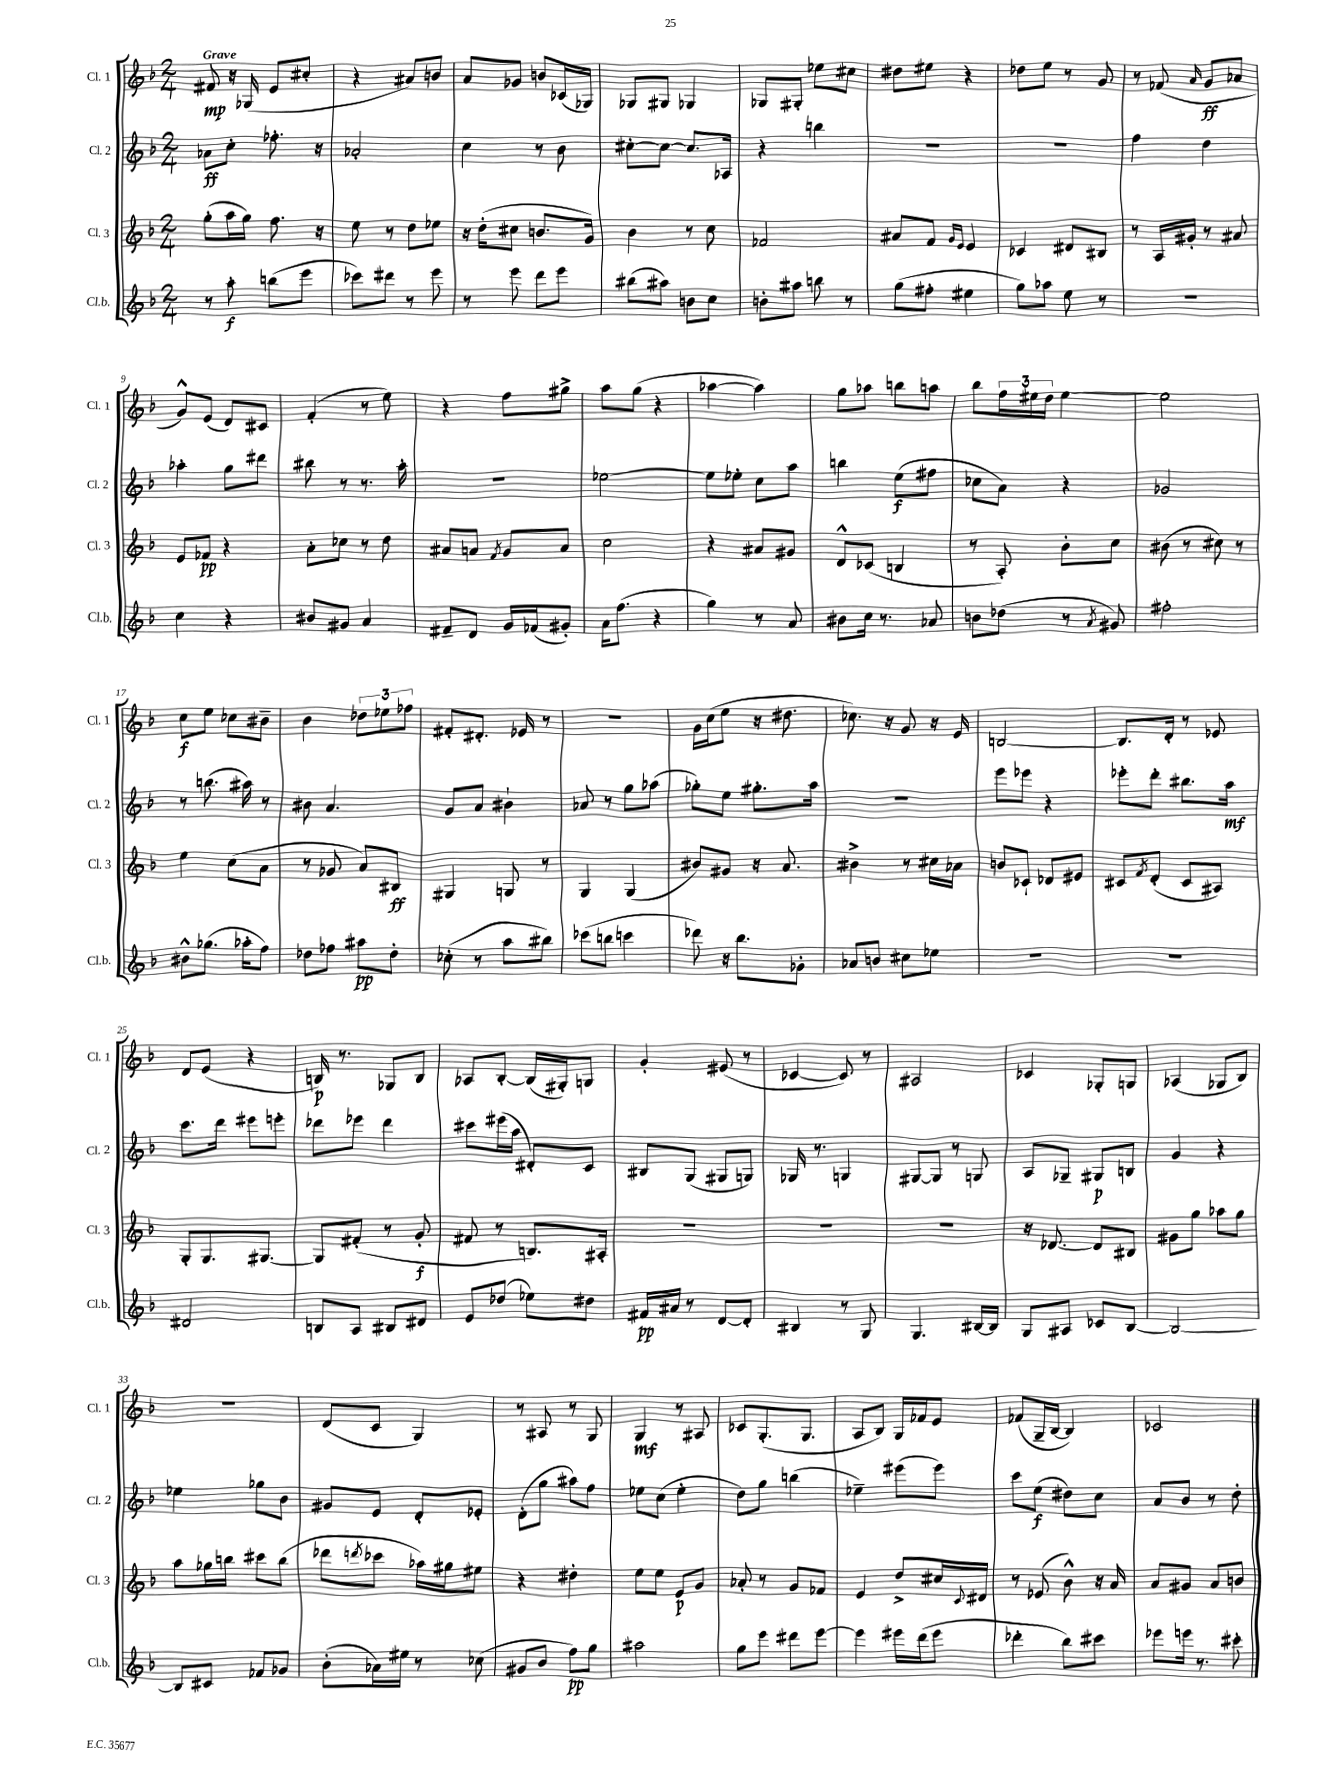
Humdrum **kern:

**kern	**dynam	**kern	**dynam	**kern	**dynam	**kern	**dynam
*part4	*part4	*part3	*part3	*part2	*part2	*part1	*part1
*staff4	*staff4	*staff3	*staff3	*staff2	*staff2	*staff1	*staff1
*I"Cl.b.	*	*I"Cl. 3	*	*I"Cl. 2	*	*I"Cl. 1	*
*I'Cl.b.	*	*I'Cl. 3	*	*I'Cl. 2	*	*I'Cl. 1	*
*clefG2	*	*clefG2	*	*clefG2	*	*clefG2	*
*k[b-]	*	*k[b-]	*	*k[b-]	*	*k[b-]	*
*M2/4	*	*M2/4	*	*M2/4	*	*M2/4	*
=1	=1	=1	=1	=1	=1	=1	=1
!	!	!	!	!	!	!LO:TX:a:B:t=Grave	!
8r	.	(8gg'\L	.	8a-X\L	ff	8f#X/	mp
8aa'\	f	16aa\L	.	8cc'\J	.	16r	.
.	.	16gg\JJ)	.	.	.	(16G-X/	.
(8bbn\L	.	8.ff\	.	8.ff-X'\	.	8e/L	.
8eee\J	.	.	.	.	.	8cc#X'/J	.
.	.	16r	.	16r	.	.	.
=2	=2	=2	=2	=2	=2	=2	=2
8ccc-X\L)	.	8ee\	.	2a-X'/	.	4r	.
8ddd#X\J	.	8r	.	.	.	.	.
8r	.	8dd\L	.	.	.	8a#X/L)	.
8eee\	.	8ee-X\J	.	.	.	8bn/J	.
=3	=3	=3	=3	=3	=3	=3	=3
8r	.	16r	.	4cc\	.	8a/L	.
.	.	(16dd'\KL	.	.	.	.	.
8eee\	.	8cc#X\J	.	.	.	8g-X/J	.
8ddd\L	.	8.bn/L	.	8r	.	8bn/L	.
8eee\J	.	.	.	8b-\	.	(16c-X/L	.
.	.	16g/Jk)	.	.	.	16G-X/JJ)	.
=4	=4	=4	=4	=4	=4	=4	=4
(8bb#X\L	.	4b-\	.	[8cc#X'\L	.	8G-X/L	.
8aa#X\J)	.	.	.	8cc#\J_	.	8G#X/J	.
8bn\L	.	8r	.	8.cc#/L]	.	4G-X/	.
8cc\J	.	8cc\	.	.	.	.	.
.	.	.	.	16A-X/Jk	.	.	.
=5	=5	=5	=5	=5	=5	=5	=5
8bn'\L	.	2f-X/	.	4r	.	8G-X/L	.
8aa#X\J	.	.	.	.	.	8G#X'/J	.
8bbn\	.	.	.	4bbn\	.	8ee-X\L	.
8r	.	.	.	.	.	8cc#X\J	.
=6	=6	=6	=6	=6	=6	=6	=6
(8gg\L	.	8a#X/L	.	2r	.	8dd#X\L	.
8ff#X'\J	.	8f/J	.	.	.	8ee#X\J	.
.	.	16qqg/LL	.	.	.	.	.
.	.	16qqe/JJ	.	.	.	.	.
4ee#X\	.	4e/	.	.	.	4r	.
=7	=7	=7	=7	=7	=7	=7	=7
8gg\L)	.	4c-X/	.	2r	.	8dd-X\L	.
8aa-X\J	.	.	.	.	.	8ee\J	.
8ee\	.	8d#X/L	.	.	.	8r	.
8r	.	8B#X/J	.	.	.	8g/	.
=8	=8	=8	=8	=8	=8	=8	=8
2r	.	8r	.	4ff\	.	8r	.
.	.	16A/LL	.	.	.	(8f-X/	.
.	.	16g#X'/JJ	.	.	.	.	.
.	.	.	.	.	.	16qqa/	.
.	.	8r	.	4dd\	.	8g/L	ff
.	.	8a#X/	.	.	.	8a-X/J	.
!!LO:LB:g=z
=9	=9	=9	=9	=9	=9	=9	=9
4cc\	.	8e/L	.	4aa-X'\	.	8g^^/L)	.
.	.	8f-X/J	pp	.	.	(8e/J	.
4r	.	4r	.	8gg\L	.	8d/L)	.
.	.	.	.	8ddd#X\J	.	8c#X/J	.
=10	=10	=10	=10	=10	=10	=10	=10
8b#X/L	.	8a'\L	.	8bb#X\	.	(4f'/	.
8g#X/J	.	8cc-X\J	.	8r	.	.	.
4a/	.	8r	.	8.r	.	8r	.
.	.	8dd\	.	.	.	8ee\)	.
.	.	.	.	16aa'\	.	.	.
=11	=11	=11	=11	=11	=11	=11	=11
8f#X~/L	.	8a#X/L	.	2r	.	4r	.
8d/J	.	8an/J	.	.	.	.	.
.	.	8qf/	.	.	.	.	.
16g/LL	.	8g/L	.	.	.	8ff\L	.
(16f-X/J	.	.	.	.	.	.	.
8g#X'/J)	.	8a/J	.	.	.	8gg#X^\J	.
=12	=12	=12	=12	=12	=12	=12	=12
16a\KL	.	2cc\	.	[2ee-X\	.	8aa\L	.
(8.ff\J	.	.	.	.	.	.	.
.	.	.	.	.	.	(8gg\J	.
4r	.	.	.	.	.	4r	.
=13	=13	=13	=13	=13	=13	=13	=13
4gg\)	.	4r	.	8ee-\L]	.	[4aa-X\	.
.	.	.	.	8ee-X'\J	.	.	.
8r	.	8a#X/L	.	8cc\L	.	4aa-\])	.
8a/	.	8g#X/J	.	8aa\J	.	.	.
=14	=14	=14	=14	=14	=14	=14	=14
8b#X\L	.	8d^^/L	.	4bbn\	.	8gg\L	.
16cc\Jk	.	(8c-X/J	.	.	.	8aa-X\J	.
8.r	.	.	.	.	.	.	.
.	.	4Bn/	.	(8ee\L	f	8bbn\L	.
8a-X/	.	.	.	8ff#X\J	.	8aan\J	.
=15	=15	=15	=15	=15	=15	=15	=15
8bn\L	.	8r	.	8cc-X\L	.	8bb-\L	.
(8dd-X\J	.	8A'/)	.	8a\J)	.	24ff\L	.
.	.	.	.	.	.	24ee#X\	.
.	.	.	.	.	.	24dd\JJ	.
8r	.	8b-'\L	.	4r	.	[4ee#\	.
8qa/	.	.	.	.	.	.	.
8g#X/)	.	8cc\J	.	.	.	.	.
=16	=16	=16	=16	=16	=16	=16	=16
2ff#X'\	.	(8b#X\	.	2g-X/	.	2ee#\]	.
.	.	8r	.	.	.	.	.
.	.	8cc#X\)	.	.	.	.	.
.	.	8r	.	.	.	.	.
!!LO:LB:g=z
=17	=17	=17	=17	=17	=17	=17	=17
8b#X^^\L	.	4ee\	.	8r	.	8cc\L	f
(8.gg-X\J	.	.	.	(8.bbn\	.	8ee\J	.
.	.	(8cc\L	.	.	.	8cc-X\L	.
16aa-X'\KL	.	.	.	16aa#X\)	.	.	.
8ff\J)	.	8a\J	.	8r	.	8b#X~\J	.
=18	=18	=18	=18	=18	=18	=18	=18
8dd-X\L	.	8r	.	8b#X\	.	4b-\	.
8ff-X\J	.	8g-X/	.	4.a/	.	.	.
8aa#X\L	pp	8a/L)	.	.	.	12dd-X\L	.
.	.	.	.	.	.	12ee-X\	.
8dd-'\J	.	8B#X/J	ff	.	.	.	.
.	.	.	.	.	.	12ff-X\J	.
=19	=19	=19	=19	=19	=19	=19	=19
(8cc-X'\	.	4G#X/	.	8g/L	.	8f#X'/L	.
8r	.	.	.	8a/J	.	8.d#X'/J	.
8aa\L	.	8Gn/	.	4b#X`\	.	.	.
.	.	.	.	.	.	16e-X/	.
8bb#X\J)	.	8r	.	.	.	8r	.
=20	=20	=20	=20	=20	=20	=20	=20
(8ccc-X\L	.	4G/	.	8a-X/	.	2r	.
8bbn\J	.	.	.	8r	.	.	.
4cccn\	.	(4G/	.	8gg\L	.	.	.
.	.	.	.	(8aa-X\J	.	.	.
=21	=21	=21	=21	=21	=21	=21	=21
8ddd-X\)	.	8b#X/L)	.	8gg-X'\L)	.	16g\LL	.
.	.	.	.	.	.	(16cc\J	.
16r	.	8g#X/J	.	8ee\J	.	8ee\J	.
8.bb-\L	.	.	.	.	.	.	.
.	.	16r	.	8.gg#X'\L	.	16r	.
.	.	8.a/	.	.	.	8.dd#X\	.
8g-X'\J	.	.	.	.	.	.	.
.	.	.	.	16aa\Jk	.	.	.
=22	=22	=22	=22	=22	=22	=22	=22
8a-X/L	.	4b#X^\	.	2r	.	8.cc-X\)	.
8bn/J	.	.	.	.	.	.	.
.	.	.	.	.	.	16r	.
8cc#X\L	.	8r	.	.	.	8g/	.
8ee-X\J	.	16cc#X\LL	.	.	.	16r	.
.	.	16a-X\JJ	.	.	.	16e/	.
=23	=23	=23	=23	=23	=23	=23	=23
2r	.	8bn/L	.	8eee\L	.	[2Bn/	.
.	.	8c-X`/J	.	8eee-X\J	.	.	.
.	.	8d-X/L	.	4r	.	.	.
.	.	8e#X/J	.	.	.	.	.
=24	=24	=24	=24	=24	=24	=24	=24
2r	.	8c#X/L	.	8eee-X'\L	.	8.B/L]	.
.	.	8qf/	.	.	.	.	.
.	.	(8d'/J	.	8ddd'\J	.	.	.
.	.	.	.	.	.	16d'/Jk	.
.	.	8c#/L	.	8.bb#X\L	.	8r	.
.	.	8A#X/J)	.	.	.	8e-X/	.
.	.	.	.	16aa\Jk	mf	.	.
!!LO:LB:g=z
=25	=25	=25	=25	=25	=25	=25	=25
2d#X/	.	8G'/L	.	8.ccc\L	.	8d/L	.
.	.	8.G/	.	.	.	(8e/J	.
.	.	.	.	16ddd\Jk	.	.	.
.	.	.	.	8eee#X\L	.	4r	.
.	.	[8.G#X/J	.	.	.	.	.
.	.	.	.	8eeen'\J	.	.	.
=26	=26	=26	=26	=26	=26	=26	=26
8Bn/L	.	8G#/L]	.	8ddd-X\L	.	16Bn/)	p
.	.	.	.	.	.	8.r	.
8A/J	.	(8f#X'/J	.	8eee-X\J	.	.	.
8B#X/L	.	8r	.	4ddd-\	.	8G-X/L	.
8d#X/J	.	8g'/	f	.	.	8B/J	.
=27	=27	=27	=27	=27	=27	=27	=27
8e/L	.	8f#X/	.	8ccc#X\L	.	8A-X/L	.
(8dd-X/J	.	8r	.	(16eee#X\L	.	[8B-'/J	.
.	.	.	.	16aa\JJ	.	.	.
8ee-X\L)	.	8.Bn/L)	.	8d#X'/L)	.	(16B-/LL]	.
.	.	.	.	.	.	16G#X'/J)	.
8dd#X\J	.	.	.	8c/J	.	8Gn/J	.
.	.	16A#X'/Jk	.	.	.	.	.
=28	=28	=28	=28	=28	=28	=28	=28
16f#X/LL	pp	2r	.	8B#X/L	.	4g'/	.
16a#X/JJ	.	.	.	.	.	.	.
8r	.	.	.	(8G/J	.	.	.
[8d/L	.	.	.	8G#X/L	.	(8e#X/	.
8d'/J]	.	.	.	8Gn/J)	.	8r	.
=29	=29	=29	=29	=29	=29	=29	=29
4B#X/	.	2r	.	16G-X/	.	[4c-X/	.
.	.	.	.	8.r	.	.	.
8r	.	.	.	4Gn/	.	8c-/])	.
8G/	.	.	.	.	.	8r	.
=30	=30	=30	=30	=30	=30	=30	=30
4.G/	.	2r	.	[8G#X/L	.	2A#X/	.
.	.	.	.	8G#/J]	.	.	.
.	.	.	.	8r	.	.	.
[16B#X/LL	.	.	.	8Gn/	.	.	.
16B#/JJ]	.	.	.	.	.	.	.
=31	=31	=31	=31	=31	=31	=31	=31
8G/L	.	16r	.	8A/L	.	4c-X/	.
.	.	[8.d-X/	.	.	.	.	.
8A#X/J	.	.	.	8G-X~/J	.	.	.
8c-X/L	.	8d-/L]	.	8G#X/L	p	8G-X'/L	.
[8B-/J	.	8B#X/J	.	8Bn/J	.	8Gn/J	.
=32	=32	=32	=32	=32	=32	=32	=32
2B-/_	.	8g#X\L	.	4g/	.	(4A-X/	.
.	.	8gg\J	.	.	.	.	.
.	.	8aa-X\L	.	4r	.	8G-X/L	.
.	.	8gg\J	.	.	.	8B-/J)	.
!!LO:LB:g=z
=33	=33	=33	=33	=33	=33	=33	=33
8B-/L]	.	8aa\L	.	4ee-X\	.	2r	.
8c#X/J	.	16gg-X\L	.	.	.	.	.
.	.	16bbn\JJ	.	.	.	.	.
8f-X/L	.	8ccc#X\L	.	8gg-X\L	.	.	.
8g-X/J	.	(8bb\J	.	8b-\J	.	.	.
=34	=34	=34	=34	=34	=34	=34	=34
(8b-'\L	.	8ddd-X\L	.	8g#X/L	.	(8d/L	.
.	.	8qdddn/	.	.	.	.	.
16a-X\L)	.	8ccc-X\J	.	8e/J	.	8c/J	.
16ee#X\JJ	.	.	.	.	.	.	.
8r	.	16aa-X\LL)	.	8d'/L	.	4G/)	.
.	.	16gg#X\J	.	.	.	.	.
(8cc-X\	.	8ee#X\J	.	8e-X'/J	.	.	.
=35	=35	=35	=35	=35	=35	=35	=35
8g#X/L	.	4r	.	(8d'\L	.	8r	.
8b-/J	.	.	.	8gg\J	.	8A#X/	.
8ff\L)	pp	4dd#X'\	.	8aa#X\L)	.	8r	.
8gg\J	.	.	.	8ff\J	.	8G/	.
=36	=36	=36	=36	=36	=36	=36	=36
2aa#X\	.	8ee\L	.	8ee-X\L	.	4G/	mf
.	.	8ee\J	.	(8cc\J	.	.	.
.	.	8e/L	p	4ee-'\	.	8r	.
.	.	8g/J	.	.	.	8A#X/	.
=37	=37	=37	=37	=37	=37	=37	=37
8gg\L	.	8a-X'/	.	8dd\L)	.	8c-X/L	.
8eee\J	.	8r	.	8gg\J	.	(8.G'/	.
8ddd#X\L	.	8g/L	.	(4bbn\	.	.	.
.	.	.	.	.	.	8.G/J	.
[8eee\J	.	8f-X/J	.	.	.	.	.
=38	=38	=38	=38	=38	=38	=38	=38
4eee\]	.	4e/	.	4ee-X~\)	.	8A/L	.
.	.	.	.	.	.	8B-/J)	.
16eee#X\LL	.	8dd^/L	.	(8eee#X\L	.	16G/LL	.
(16ddd\J	.	.	.	.	.	16f-X/J	.
8eee#\J	.	16cc#X/L	.	8eee#\J)	.	8e/J	.
.	.	8qqc/	.	.	.	.	.
.	.	16d#X/JJ	.	.	.	.	.
=39	=39	=39	=39	=39	=39	=39	=39
4ddd-X'\	.	8r	.	8ccc\L	.	(8f-X/L	.
.	.	(8e-X/	.	(8ee\J	f	16G~/L	.
.	.	.	.	.	.	[16B-/JJ	.
8bb-\L)	.	8b-^^\)	.	8dd#X\L)	.	4B-/])	.
8ccc#X\J	.	16r	.	8cc\J	.	.	.
.	.	16a/	.	.	.	.	.
=40	=40	=40	=40	=40	=40	=40	=40
8eee-X\L	.	8a/L	.	8a/L	.	2c-X/	.
16eeen\Jk	.	8g#X/J	.	8b-/J	.	.	.
8.r	.	.	.	.	.	.	.
.	.	8a/L	.	8r	.	.	.
8ccc#X'\	.	8bn/J	.	8dd'\	.	.	.
==	==	==	==	==	==	==	==
*-	*-	*-	*-	*-	*-	*-	*-
